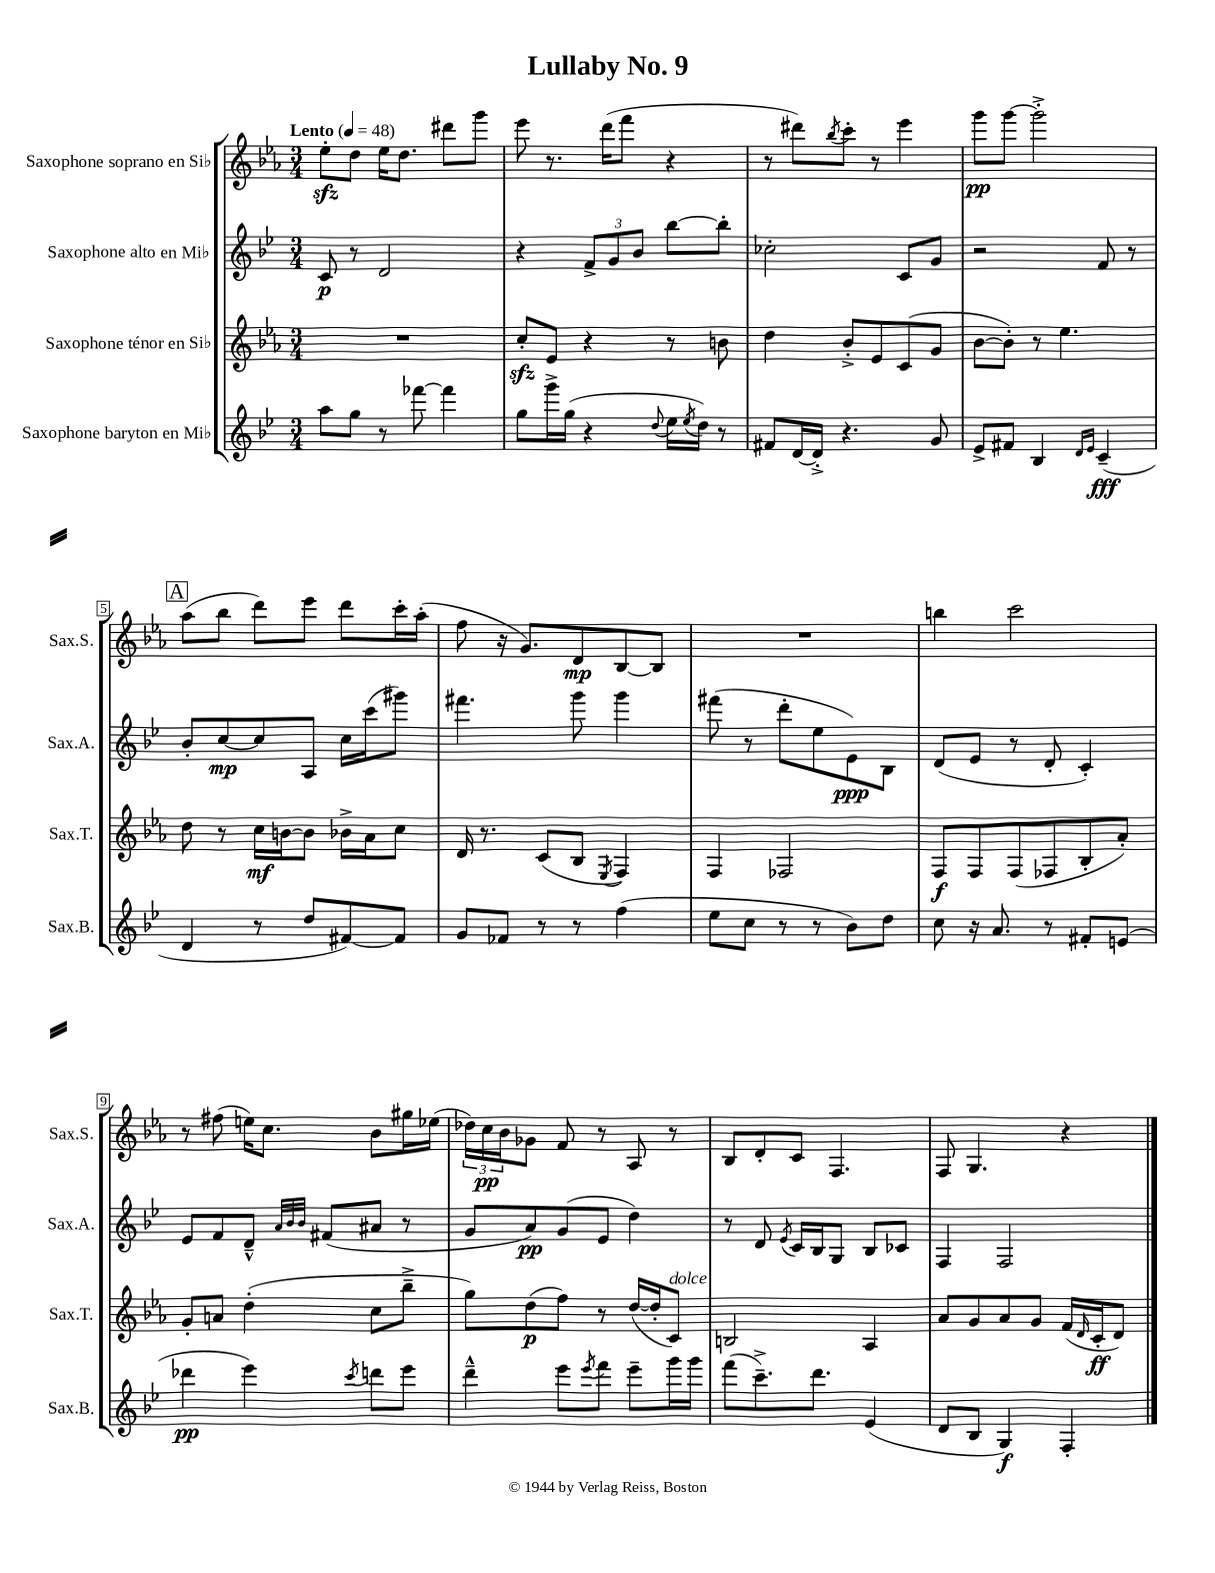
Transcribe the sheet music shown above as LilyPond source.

\header { title = "Lullaby No. 9" }
<<
\new StaffGroup <<
\new Staff = "s0" \with { instrumentName = "Saxophone soprano en Sib" shortInstrumentName = "Sax.S." } {
    \clef treble \key ees \major \numericTimeSignature \time 3/4 \tempo "Lento" 4 = 48
    ees''8-.\sfz d''8 ees''16 d''8. dis'''8 g'''8 |
    ees'''8 r8. d'''16( f'''8 r4 |
    r8 dis'''8) \acciaccatura { bes''8 } c'''8-. r8 ees'''4 |
    g'''8\pp g'''8~ g'''2-.-> |
    \mark \markup { \box "A" } aes''8( bes''8 d'''8) ees'''8 d'''8 c'''16-. aes''16-.( |
    f''8 r16 g'8.) d'8\mp bes8~ bes8 |
    R2. |
    b''4 c'''2 |
    r8 fis''8( e''16) c''8. bes'8 gis''16 ees''16( |
    \tuplet 3/2 { des''16) c''16\pp bes'16 } ges'8 f'8 r8 aes8 r8 |
    bes8 d'8-. c'8 f4. |
    f8 g4. r4 \bar "|." |
}
\new Staff = "s1" \with { instrumentName = "Saxophone alto en Mib" shortInstrumentName = "Sax.A." } {
    \clef treble \key bes \major \numericTimeSignature \time 3/4
    c'8\p r8 d'2 |
    r4 \tuplet 3/2 { f'8-> g'8 bes'8 } bes''8~ bes''8-. |
    ces''2-. c'8 g'8 |
    r2 f'8 r8 |
    \mark \markup { \box "A" } bes'8-. c''8~\mp c''8 a8 c''16 c'''16( gis'''8) |
    fis'''4. g'''8 g'''4 |
    fis'''8( r8 d'''8-. ees''8 ees'8\ppp) bes8 |
    d'8( ees'8 r8 d'8-. c'4-.) |
    ees'8 f'8 d'8---^ \grace { a'32 bes'32 bes'32 } fis'8( ais'8 r8 |
    g'8 a'8\pp) g'8( ees'8 d''4) |
    r8 d'8 \acciaccatura { ees'8 } c'16 bes16 g8 bes8 ces'8 |
    f4 f2 \bar "|." |
}
\new Staff = "s2" \with { instrumentName = "Saxophone ténor en Sib" shortInstrumentName = "Sax.T." } {
    \clef treble \key ees \major \numericTimeSignature \time 3/4
    R2. |
    c''8-.\sfz ees'8 r4 r8 b'8 |
    d''4 bes'8-.-> ees'8 c'8( g'8 |
    bes'8~ bes'8-.) r8 ees''4. |
    \mark \markup { \box "A" } d''8 r8 c''16\mf b'16~ b'8 bes'16-> aes'16 c''8 |
    d'16 r8. c'8( bes8 \acciaccatura { ees8 } f4) |
    f4 fes2 |
    f8\f f8 f8( fes8 bes8-. aes'8-.) |
    g'8-. a'8 d''4-.( c''8 bes''8---> |
    g''8) d''8\p( f''8) r8 d''16~( d''16-. c'8^\markup { \italic "dolce" }) |
    b2 aes4 |
    aes'8 g'8 aes'8 g'8 f'16( \grace { d'16 } c'16-.\ff d'8) \bar "|." |
}
\new Staff = "s3" \with { instrumentName = "Saxophone baryton en Mib" shortInstrumentName = "Sax.B." } {
    \clef treble \key bes \major \numericTimeSignature \time 3/4
    a''8 g''8 r8 fes'''8~ fes'''4 |
    g''8 g'''16-> g''16( r4 \appoggiatura { d''8 } ees''16 \acciaccatura { ees''8 } d''16) r8 |
    fis'8 d'16~ d'16-.-> r4. g'8 |
    ees'8-> fis'8 bes4 \grace { d'16 ees'16 } c'4--\fff( |
    \mark \markup { \box "A" } d'4 r8 d''8 fis'8~) fis'8 |
    g'8 fes'8 r8 r8 f''4( |
    ees''8 c''8 r8 r8 bes'8) d''8 |
    c''8 r16 a'8. r8 fis'8-. e'8( |
    des'''4\pp ees'''4) \acciaccatura { c'''8 } d'''8 ees'''8 |
    d'''4---^ ees'''8 \acciaccatura { ees'''8 } f'''8 ees'''8-- g'''16 g'''16 |
    f'''8( c'''8.--->) d'''8. ees'4( |
    d'8 bes8 g4\f) f4-. \bar "|." |
}
>>
>>
\layout { \context { \Score \override BarNumber.stencil = #(make-stencil-boxer 0.1 0.3 ly:text-interface::print) } }
